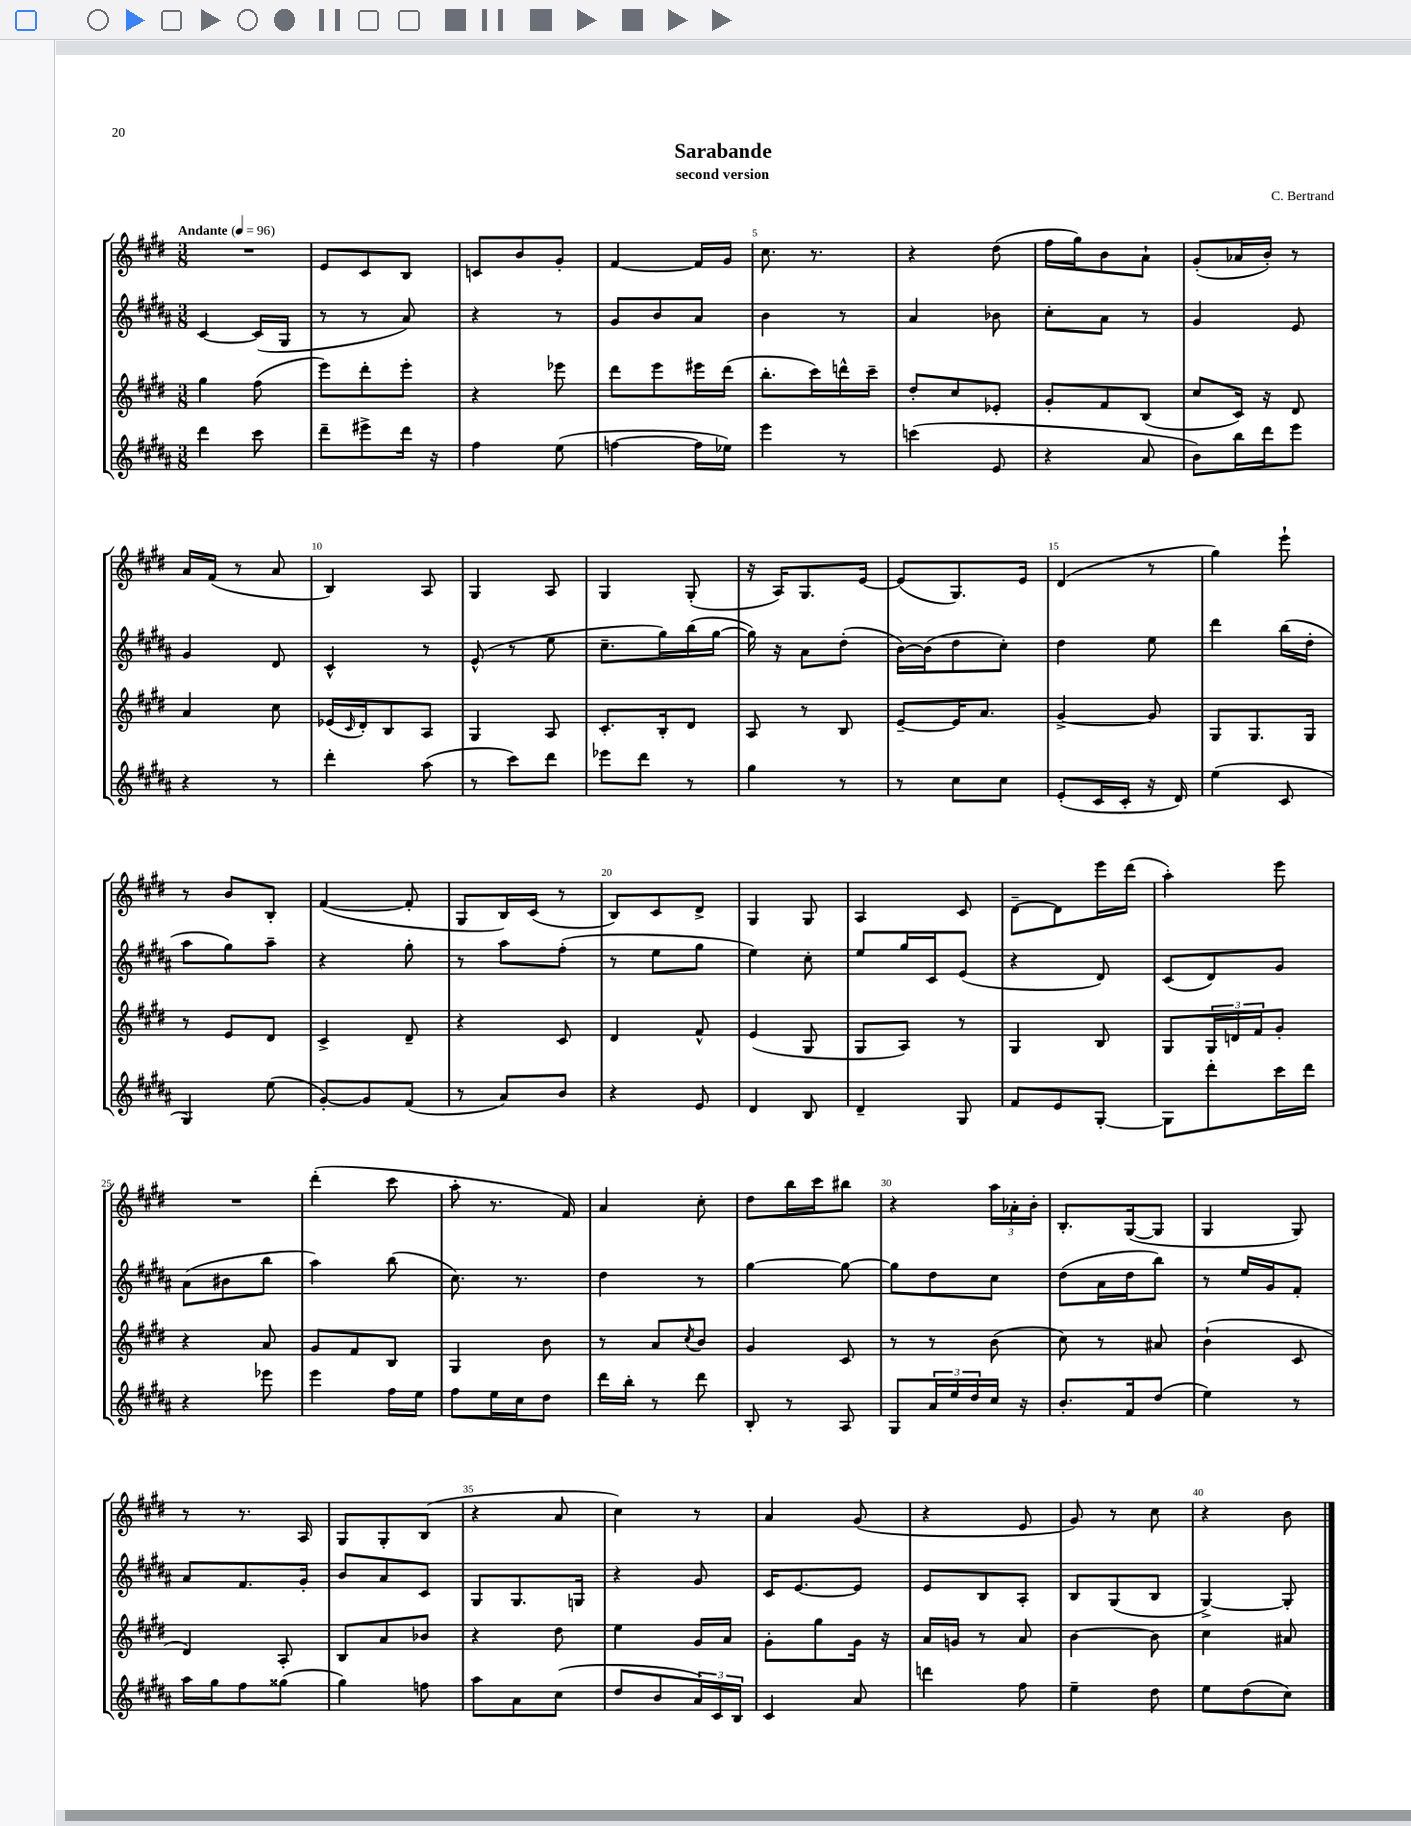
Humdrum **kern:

**kern	**kern	**kern	**kern
*staff4	*staff3	*staff2	*staff1
*clefG2	*clefG2	*clefG2	*clefG2
*k[f#c#g#d#a#]	*k[f#c#g#d#]	*k[f#c#g#d#a#]	*k[f#c#g#d#]
*M3/8	*M3/8	*M3/8	*M3/8
*MM96	*MM96	*MM96	*MM96
4ddd#\	4gg#\	[4c#/	4.r
8ccc#\	(8ff#\	(16c#/]LL	.
.	.	16G#/JJ	.
=	=	=	=
8ddd#~\L	8eee\L)	8r	8e/L
8eee#^\	8ddd#'\	8r	8c#/
16ddd#\Jk	8eee'\J	8a#/)	8B/J
16r	.	.	.
=	=	=	=
4ff#\	4r	4r	8c/L
.	.	.	8b/
(8ee\	8eee-\	8r	8g#'/J
=	=	=	=
[4ff\	8ddd#\L	8g#/L	[4f#/
.	8eee\	8b/	.
16ff\]LL	16eee#\L	8a#/J	16f#/]LL
16ee-\JJ)	(16ddd#\JJ	.	16g#/JJ
=	=	=	=
4eee\	8.bb'\L	4b\	8.cc#\
.	16ccc#\L)	.	8.r
8r	16ddd^^\	8r	.
.	16ccc#~\JJ	.	.
=	=	=	=
(4ccc\	8dd#'/L	4a#/	4r
.	8cc#/	.	.
8e/	8e-'/J	8b-\	(8dd#\
=	=	=	=
4r	8g#'/L	8cc#'\L	16ff#\LL
.	.	.	16gg#\J)
.	8f#/	8a#\J	8b\
8a#/	(8B/J	8r	8a`\J
=	=	=	=
8b\L)	8cc#/L	4g#/	(8g#'/L
16bb\L	16c#/Jk)	.	16a-/L
16ddd#\J	16r	.	16b'/JJ)
8eee\J	8d#/	8e/	8r
=	=	=	=
4r	4a/	4g#/	16a/LL
.	.	.	(16f#/JJ
.	.	.	8r
8r	8cc#\	8d#/	8a/
=	=	=	=
4ddd#'\	(16e-/LL	4c#^^/	4B/)
.	16qqc#/	.	.
.	16d#'/J)	.	.
.	8B/	.	.
(8aa#\	8A/J	8r	8A/
=	=	=	=
8r	4G#/	(8e^^/	4G#/
8ccc#\L)	.	8r	.
8ddd#\J	8A/	8ee\	8A/
=	=	=	=
8eee-\L	8.c#'/L	8.cc#~\L	4G#/
8ddd#\J	.	.	.
.	16B'/k	16gg#\L)	.
8r	8d#/J	(16bb\	(8G#'/
.	.	[16gg#\JJ	.
=	=	=	=
4gg#\	8A/	16gg#\])	16r
.	.	16r	16A/LK)
.	8r	8a#\L	8.G#/
8r	8B/	(8dd#'\J	.
.	.	.	[16e/Jk
=	=	=	=
8r	[8e~/L	[16b\LL)	(8e/]L
.	.	(16b\]J	.
8cc#\L	16e/]K	8dd#\	8.G#/)
.	8.a/J	.	.
8cc#\J	.	8cc#'\J)	.
.	.	.	16e/Jk
=	=	=	=
(8e'/L	[4g#^/	4dd#\	(4d#/
16c#/L	.	.	.
16c#'/JJ	.	.	.
16r	8g#/]	8ee\	8r
16d#/)	.	.	.
=	=	=	=
(4ee\	8G#/L	4ddd#\	4gg#\)
.	8.G#/	.	.
8c#/	.	(16bb\LL	8eee`\
.	16G#/Jk	16dd#'\JJ	.
=	=	=	=
4G#/)	8r	8aa#\L	8r
.	8e/L	8gg#\)	8b/L
(8ee\	8d#/J	8aa#~\J	8B'/J
=	=	=	=
[8g#'/L)	4c#^/	4r	([4f#/
8g#/]	.	.	.
(8f#/J	8d#~/	8gg#'\	8f#'/]
=	=	=	=
8r	4r	8r	8G#/L
8a#/L)	.	8aa#\L	16B/L)
.	.	.	(16c#/JJ
8b/J	8c#/	(8ff#'\J	8r
=	=	=	=
4r	4d#/	8r	8B/L)
.	.	8ee\L	8c#/
8e/	8f#^^/	8gg#\J	8d#^/J
=	=	=	=
4d#/	(4e/	4ee\)	4G#/
8B/	8G#/	8cc#'\	8G#/
=	=	=	=
4d#~/	8G#/L	8ee/L	4A/
.	8A/J)	16gg#/L	.
.	.	16c#/J	.
8G#/	8r	(8e/J	8c#/
=	=	=	=
8f#/L	4G#/	4r	[8d#~\L
8e/	.	.	8d#\]
[8G#'/J	8B/	8d#/)	16eee\L
.	.	.	(16ddd#\JJ
=	=	=	=
8G#\]L	8G#/L	(8c#/L	4aa'\)
8ddd#'\	24G#/L	8d#/)	.
.	24d/	.	.
.	24f#/J	.	.
16ccc#\L	8g#'/J	8g#/J	8eee\
16ddd#\JJ	.	.	.
=	=	=	=
4r	4r	(8a#\L	4.r
.	.	8b#\	.
8eee-\	8a/	8bb\J	.
=	=	=	=
4eee\	8g#/L	4aa#\)	(4ddd#'\
.	8f#/	.	.
16ff#\LL	8B/J	(8bb\	8ccc#\
16ee\JJ	.	.	.
=	=	=	=
8ff#\L	4G#/	8.cc#\)	8aa'\
16ee\L	.	.	8.r
16cc#\J	.	8.r	.
8dd#\J	8b\	.	.
.	.	.	16f#/)
=	=	=	=
16ddd#\LL	8r	4dd#\	4a/
16bb'\JJ	.	.	.
8r	8a/L	.	.
.	8qcc#/	.	.
8ddd#\	8b/J	8r	8cc#'\
=	=	=	=
8B'/	4g#/	[4gg#\	8dd#\L
8r	.	.	16bb\L
.	.	.	16ccc#\J
8A#/	8c#/	8gg#\_	8bb#\J
=	=	=	=
8G#/L	8r	8gg#\]L	4r
24a#/L	8r	8dd#\	.
24ee/	.	.	.
24dd#/	.	.	.
16cc#/JJ	(8b\	8cc#\J	24aa\LL
.	.	.	24a-'\
16r	.	.	.
.	.	.	24b'\JJ
=	=	=	=
8.b'/L	8cc#\)	(8dd#\L	8.B'/L
.	8r	16a#\L	.
16f#/k	.	16dd#\J	([16G#/k
(8dd#/J	8a#/	8bb\J)	8G#/]J
=	=	=	=
4ee\)	(4b`\	8r	4G#/
.	.	16ee/LL	.
.	.	16g#/J	.
8r	8c#/	8f#'/J	8G#/)
=	=	=	=
16aa#\LL	4d#/)	8a#/L	8r
16gg#\J	.	.	.
8ff#\	.	8.f#/	8.r
(8gg##\J	8A'/	.	.
.	.	16g#'/Jk	16A/
=	=	=	=
4gg#\)	8B/L	8b/L	8G#/L
.	8a/	8a#/	8G#'/
8ff\	8b-/J	8c#/J	(8B/J
=	=	=	=
8aa#\L	4r	8G#/L	4r
8a#\	.	8.G#/	.
(8cc#\J	8dd#\	.	8a/
.	.	16G/Jk	.
=	=	=	=
8dd#/L	4ee\	4r	4cc#\)
8b/	.	.	.
24a#/L)	16g#/LL	8g#/	8r
24c#/	.	.	.
.	16a/JJ	.	.
24B/JJ	.	.	.
=	=	=	=
4c#/	8g#'\L	16c#/LK	4a/
.	.	[8.e/	.
.	8gg#\	.	.
8a#/	16g#\Jk	8e/]J	(8g#/
.	16r	.	.
=	=	=	=
4ddd\	16a/LL	8e/L	4r
.	16g/JJ	.	.
.	8r	8B/	.
8ff#\	8a/	8A#'/J	8e/
=	=	=	=
4ee~\	[4b\	8B/L	8g#/)
.	.	(8G#/	8r
8dd#\	8b\]	8B/J	8cc#\
=	=	=	=
8ee\L	4cc#\	[4G#^/)	4r
(8dd#\	.	.	.
8cc#\J)	8a#/	8G#'/]	8b\
==	==	==	==
*-	*-	*-	*-
